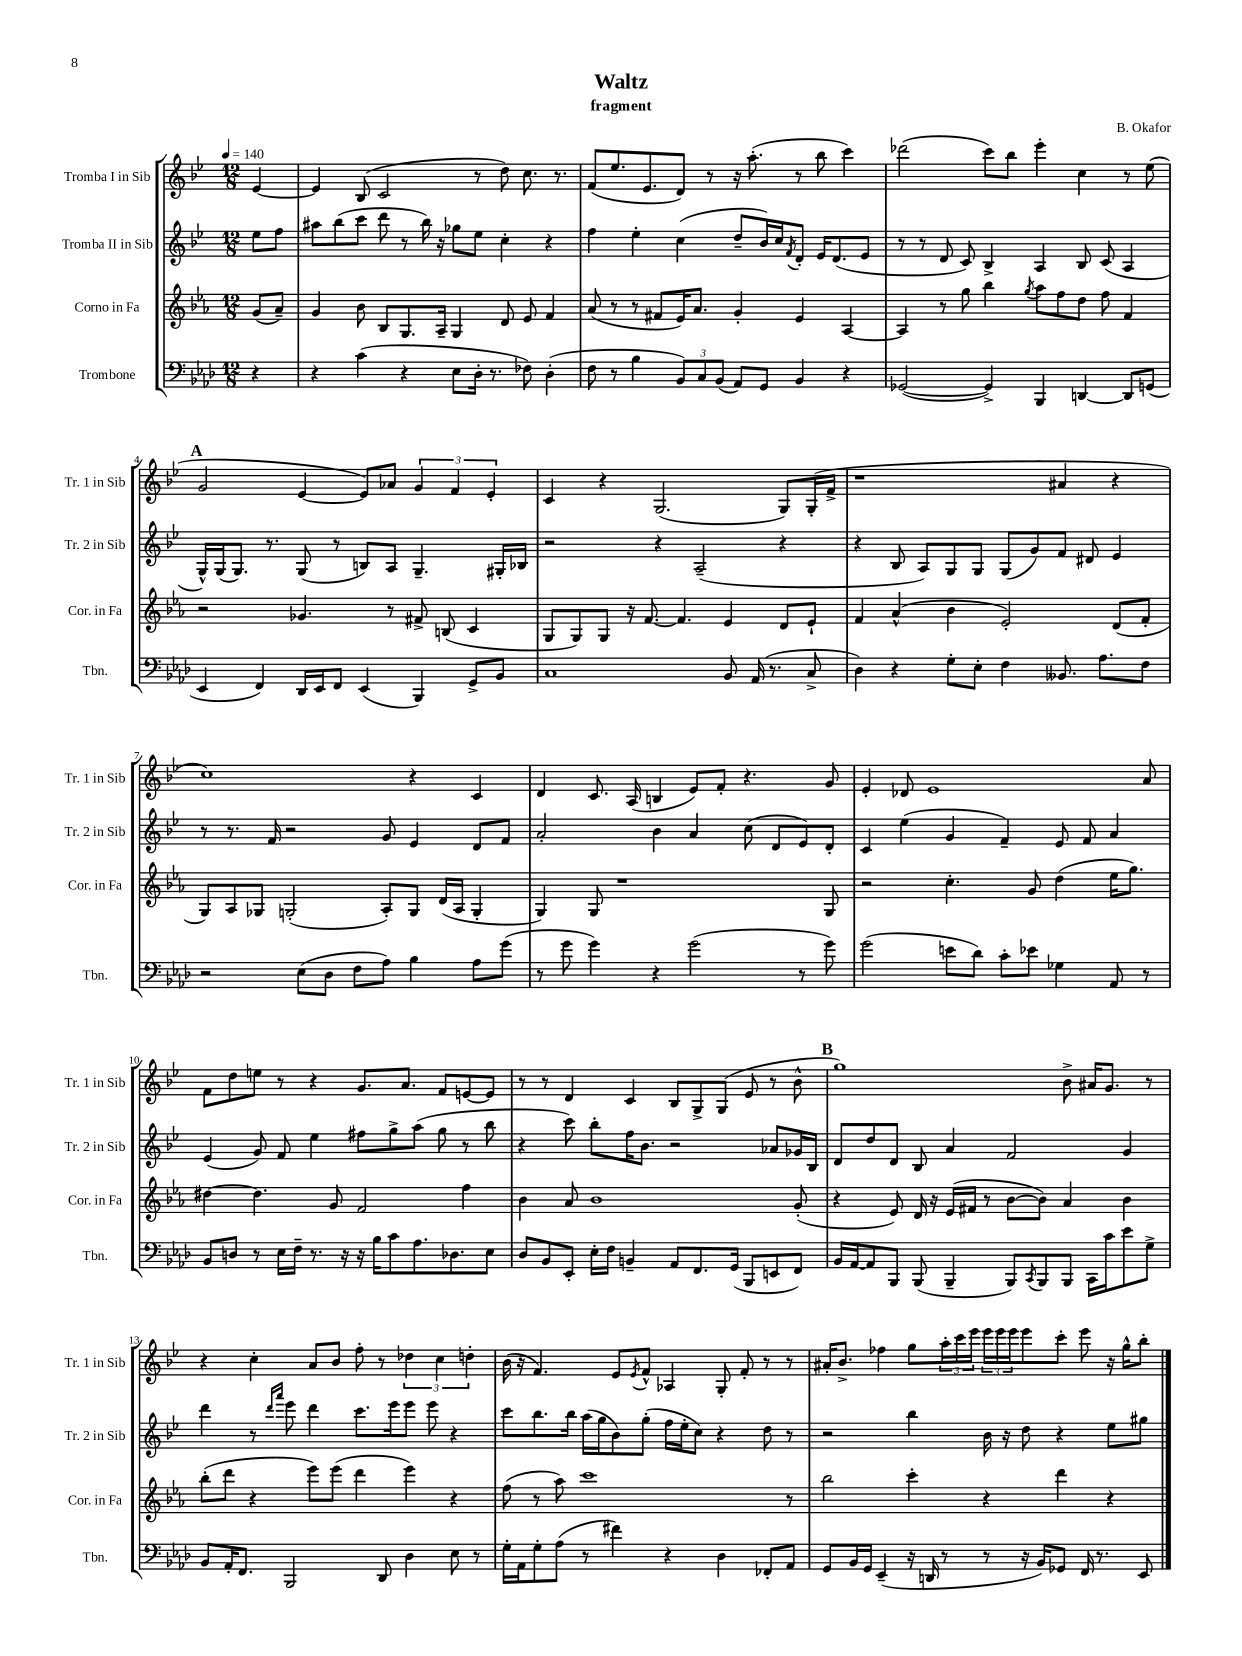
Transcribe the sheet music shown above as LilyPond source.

\header { title = "Waltz" composer = "B. Okafor" subtitle = "fragment" }
<<
\new StaffGroup <<
\new Staff = "s0" \with { instrumentName = "Tromba I in Sib" shortInstrumentName = "Tr. 1 in Sib" } {
    \clef treble \key bes \major \numericTimeSignature \time 12/8 \partial 4 \tempo 4 = 140
    ees'4~ |
    ees'4 bes8( c'2 r8 d''8) c''8. r8. |
    f'8( ees''8. ees'8. d'8) r8 r16 a''8.-.( r8 bes''8 c'''4) |
    des'''2( c'''8) bes''8 ees'''4-. c''4 r8 ees''8( |
    \mark \markup { \bold "A" } g'2 ees'4~ ees'8) aes'8 \tuplet 3/2 { g'4 f'4 ees'4-. } |
    c'4 r4 g2.( g8) g16-.( f'16-> |
    r1 ais'4 r4 |
    c''1) r4 c'4 |
    d'4 c'8. a16( b4 ees'8) f'8-. r4. g'8 |
    ees'4-. des'8 ees'1 a'8 |
    f'8 d''8 e''8 r8 r4 g'8. a'8. f'8 e'8~ e'8 |
    r8 r8 d'4 c'4 bes8 g8-> g8( ees'8 r8 bes'8-^ |
    \mark \markup { \bold "B" } g''1) bes'8-> ais'16 g'8. r8 |
    r4 c''4-. a'8 bes'8 f''8-. r8 \tuplet 3/2 { des''4 c''4 d''4-. } |
    bes'16( r16 f'4.) ees'8 \acciaccatura { ees'8 } f'8-^ aes4 g8-. f'8-. r8 r8 |
    ais'16-. bes'8.-> fes''4 g''8 \tuplet 3/2 { a''16-. c'''16 ees'''16 } \tuplet 3/2 { ees'''16 ees'''16 ees'''16 } ees'''8 c'''8-. ees'''8 r16 g''16-^ bes''8-. \bar "|." |
}
\new Staff = "s1" \with { instrumentName = "Tromba II in Sib" shortInstrumentName = "Tr. 2 in Sib" } {
    \clef treble \key bes \major \numericTimeSignature \time 12/8 \partial 4
    ees''8 f''8 |
    ais''8 bes''8( c'''8 d'''8 r8 bes''16) r16 ges''8 ees''8 c''4-. r4 |
    f''4 ees''4-. c''4( d''8-- bes'16) c''16 \acciaccatura { f'8 } d'8-. ees'16 d'8.( ees'8 |
    r8 r8 d'8 c'8) bes4-> a4 bes8 c'8( a4 |
    \mark \markup { \bold "A" } g16-^) g16( g8.) r8. g8( r8 b8) a8 g4.-- gis16-. bes16 |
    r2 r4 a2--( r4 |
    r4 bes8 a8) g8 g8 g8( g'8) f'8 dis'8 ees'4 |
    r8 r8. f'16 r2 g'8 ees'4 d'8 f'8 |
    a'2-. bes'4 a'4 c''8( d'8 ees'8) d'8-. |
    c'4 ees''4( g'4 f'4--) ees'8 f'8 a'4 |
    ees'4( g'8) f'8 ees''4 fis''8 g''8-> a''8( g''8 r8 bes''8 |
    r4 c'''8) bes''8-. f''16 bes'8. r2 aes'8 ges'16 bes16 |
    \mark \markup { \bold "B" } d'8 d''8 d'8 bes8 a'4 f'2 g'4 |
    d'''4 r8 \grace { d'''16 a'''16 } ees'''8 d'''4 c'''8. ees'''16 ees'''8 ees'''8 r4 |
    c'''8 bes''8. bes''16 a''16( g''16 bes'8) g''8-.( f''16 ees''16-. c''8) r4 d''8 r8 |
    r2 bes''4 bes'16 r16 d''8 r4 ees''8 gis''8 \bar "|." |
}
\new Staff = "s2" \with { instrumentName = "Corno in Fa" shortInstrumentName = "Cor. in Fa" } {
    \clef treble \key ees \major \numericTimeSignature \time 12/8 \partial 4
    g'8( aes'8--) |
    g'4 bes'8 bes8 g8. aes16-- g4 d'8 ees'8 f'4 |
    aes'8( r8 r8 fis'8 ees'16) aes'8. g'4-. ees'4 aes4~ |
    aes4 r8 g''8 bes''4 \acciaccatura { g''8 } aes''8 f''8 d''8 f''8 f'4 |
    \mark \markup { \bold "A" } r2 ges'4. r8 fis'8-> b8( c'4 |
    g8 g8) g8 r16 f'8.~ f'4. ees'4 d'8 ees'8-! |
    f'4 aes'4-^( bes'4 ees'2-.) d'8( f'8-. |
    g8) aes8 ges8 g2-.( aes8-.) g8 d'16( aes16 g4-. |
    g4) g8 r1 g8 |
    r2 c''4.-. g'8 d''4( ees''16 g''8.) |
    dis''4~ dis''4. g'8 f'2 f''4 |
    bes'4 aes'8 bes'1 g'8-.( |
    \mark \markup { \bold "B" } r4 ees'8) d'16 r16 ees'16( fis'16 r8 bes'8~ bes'8) aes'4 bes'4 |
    bes''8-.( d'''8 r4 ees'''8) ees'''8( d'''4 ees'''4) r4 |
    f''8( r8 aes''8) c'''1 r8 |
    bes''2 c'''4-. r4 d'''4 r4 \bar "|." |
}
\new Staff = "s3" \with { instrumentName = "Trombone" shortInstrumentName = "Tbn." } {
    \clef bass \key aes \major \numericTimeSignature \time 12/8 \partial 4
    r4 |
    r4 c'4( r4 ees8 des16-. r8. fes8) des4-.( |
    f8 r8 bes4 \tuplet 3/2 { bes,8) c8 bes,8( } aes,8) g,8 bes,4 r4 |
    ges,2~( ges,4->) bes,,4 d,4~ d,8 g,8( |
    \mark \markup { \bold "A" } ees,4 f,4) des,16 ees,16 f,8 ees,4( bes,,4) g,8-> bes,8 |
    c1 bes,8 aes,16( r8. c8-> |
    des4) r4 g8-. ees8-. f4 beses,8. aes8. f8 |
    r2 ees8( des8 f8 aes8) bes4 aes8 g'8( |
    r8 g'8 g'4) r4 g'2( r8 g'8) |
    g'2( e'8 des'8) c'8-. ees'8 ges4 aes,8 r8 |
    bes,8 d8 r8 ees16 f16-- r8. r16 r16 bes16 c'8 aes8. des8. ees8 |
    des8 bes,8 ees,8-. ees16-. f16 b,4-- aes,8 f,8. g,16( bes,,8 e,8 f,8) |
    \mark \markup { \bold "B" } bes,16 aes,16~ aes,8 bes,,8 bes,,8( bes,,4-- bes,,8) \acciaccatura { c,8 } bes,,8 bes,,8 c,16 c'16 ees'8 g8-> |
    bes,8 aes,16-. f,8. bes,,2 des,8 des4 ees8 r8 |
    g16-. aes,16 g8-. aes8( r8 fis'4) r4 des4 fes,8-. aes,8 |
    g,8 bes,16 g,16 ees,4--( r16 d,16 r8 r8 r16 bes,16) ges,8 f,16 r8. ees,8 \bar "|." |
}
>>
>>
